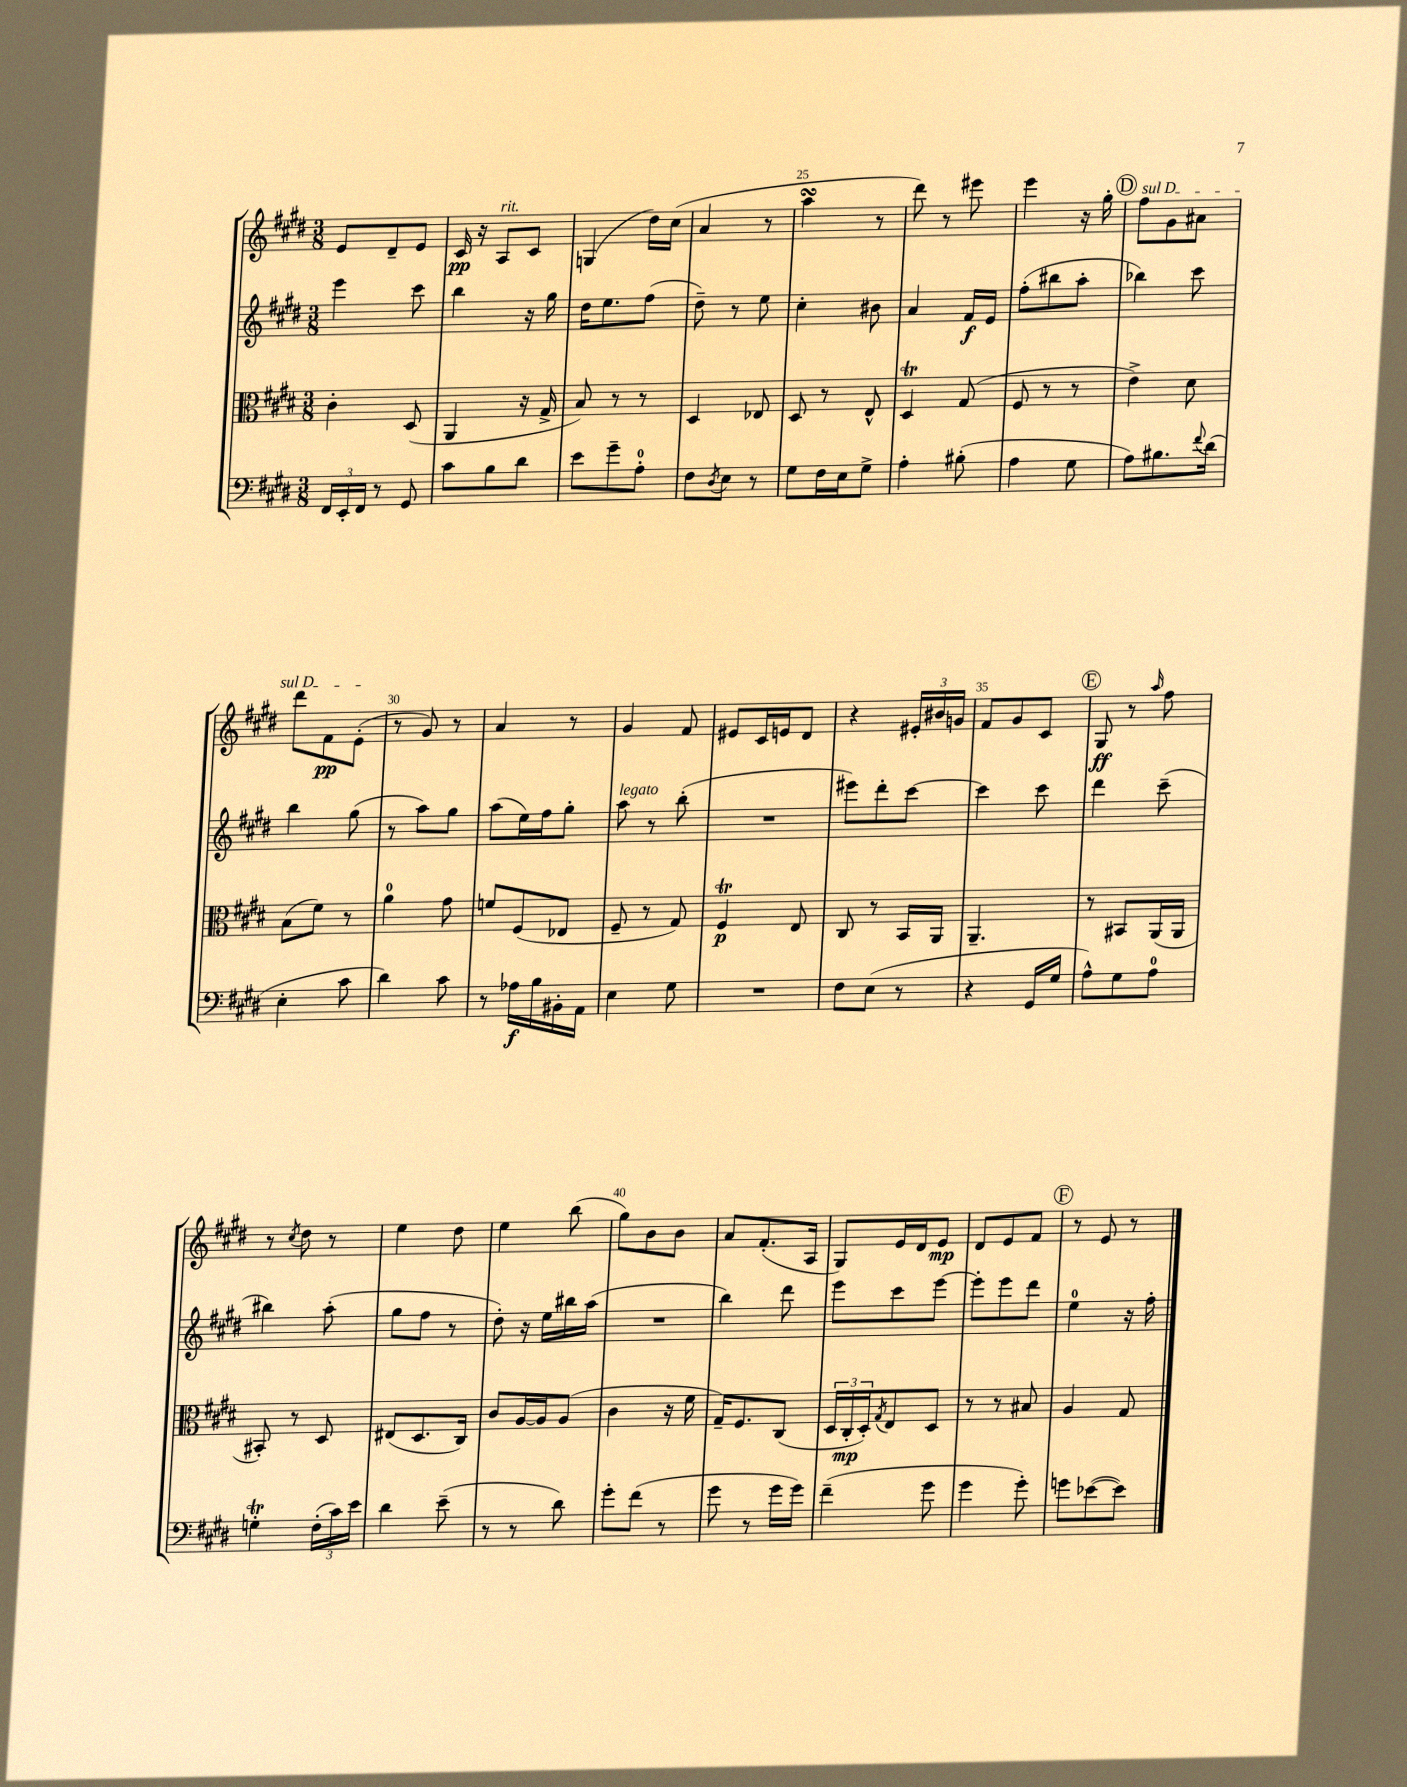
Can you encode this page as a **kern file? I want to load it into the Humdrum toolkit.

**kern	**dynam	**kern	**dynam	**kern	**dynam	**kern	**dynam
*part4	*part4	*part3	*part3	*part2	*part2	*part1	*part1
*staff4	*staff4	*staff3	*staff3	*staff2	*staff2	*staff1	*staff1
*clefF4	*	*clefC3	*	*clefG2	*	*clefG2	*
*k[f#c#g#d#]	*	*k[f#c#g#d#]	*	*k[f#c#g#d#]	*	*k[f#c#g#d#]	*
*M3/8	*	*M3/8	*	*M3/8	*	*M3/8	*
=21	=21	=21	=21	=21	=21	=21	=21
24FF#/LL	.	4c#'\	.	4eee\	.	8e/L	.
24EE'/	.	.	.	.	.	.	.
24FF#/JJ	.	.	.	.	.	.	.
8r	.	.	.	.	.	8d#~/	.
8GG#/	.	(8D#/	.	8ccc#\	.	8e/J	.
=22	=22	=22	=22	=22	=22	=22	=22
8c#\L	.	4AA/	.	4bb\	.	16c#/	pp
.	.	.	.	.	.	16r	.
!	!	!	!	!	!	!LO:TX:a:i:t=rit.	!
8B\	.	.	.	.	.	8A/L	.
8d#\J	.	16r	.	16r	.	8c#/J	.
.	.	16G#^/	.	16gg#\	.	.	.
=23	=23	=23	=23	=23	=23	=23	=23
8e\L	.	8B/)	.	16dd#\KL	.	(4Gn/	.
.	.	.	.	8.ee\	.	.	.
8g#~\	.	8r	.	.	.	.	.
8A'\J	.	8r	.	(8ff#\J	.	16dd#\LL)	.
.	.	.	.	.	.	(16cc#\JJ	.
=24	=24	=24	=24	=24	=24	=24	=24
8F#\L	.	4D#/	.	8dd#~\)	.	4a/	.
8qD#/	.	.	.	.	.	.	.
8E\J	.	.	.	8r	.	.	.
8r	.	8E-X/	.	8ee\	.	8r	.
=25	=25	=25	=25	=25	=25	=25	=25
8G#\L	.	8D#/	.	4cc#'\	.	4aasSSs\	.
16F#\L	.	8r	.	.	.	.	.
16E\J	.	.	.	.	.	.	.
8G#^\J	.	8E^^/	.	8b#X\	.	8r	.
=26	=26	=26	=26	=26	=26	=26	=26
4A'\	.	4D#t/	.	4a/	.	8ddd#\)	.
.	.	.	.	.	.	8r	.
(8B#X'\	.	(8G#/	.	16f#/LL	f	8eee#X\	.
.	.	.	.	16e/JJ	.	.	.
=27	=27	=27	=27	=27	=27	=27	=27
4A\	.	8F#/	.	(8ff#'\L	.	4eee\	.
.	.	8r	.	8bb#X\	.	.	.
8G#\	.	8r	.	8aa'\J	.	16r	.
.	.	.	.	.	.	16gg#'\	.
!!LO:REH:place=s1:t=D
=28	=28	=28	=28	=28	=28	=28	=28
!	!	!	!	!	!	!LO:TX:a:i:t=sul D	!
8A\L)	.	4e^\)	.	4bb-X\)	.	8ff#\L	.
8.B#X\	.	.	.	.	.	8g#\	.
.	.	8d#\	.	8ccc#\	.	8a#X\J	.
8qqf#/	.	.	.	.	.	.	.
(16d#\Jk	.	.	.	.	.	.	.
!!LO:LB:g=z
=29	=29	=29	=29	=29	=29	=29	=29
4E'\	.	(8B\L	.	4bb\	.	8ddd#\L	.
.	.	8f#\J)	.	.	.	8f#\	pp
8c#\	.	8r	.	(8gg#\	.	(8e'\J	.
=30	=30	=30	=30	=30	=30	=30	=30
4d#\)	.	4a\	.	8r	.	8r	.
.	.	.	.	8aa\L)	.	8g#/)	.
8c#\	.	8g#\	.	8gg#\J	.	8r	.
=31	=31	=31	=31	=31	=31	=31	=31
8r	.	8fn/L	.	(8aa\L	.	4a/	.
16A-X\LL	f	(8F#/	.	16ee\L)	.	.	.
16B\	.	.	.	16ff#\J	.	.	.
16BB#X'\	.	8E-X/J	.	8gg#'\J	.	8r	.
16AA\JJ	.	.	.	.	.	.	.
=32	=32	=32	=32	=32	=32	=32	=32
!	!	!	!	!LO:TX:a:i:t=legato	!	!	!
4E\	.	8F#~/	.	8aa\	.	4g#/	.
.	.	8r	.	8r	.	.	.
8G#\	.	8G#/)	.	(8bb'\	.	8f#/	.
=33	=33	=33	=33	=33	=33	=33	=33
4.r	.	4F#T/	p	4.r	.	8e#X/L	.
.	.	.	.	.	.	16c#/L	.
.	.	.	.	.	.	16en/J	.
.	.	8E/	.	.	.	8d#/J	.
=34	=34	=34	=34	=34	=34	=34	=34
8F#\L	.	8C#/	.	8eee#X\L)	.	4r	.
(8E\J	.	8r	.	8ddd#'\	.	.	.
8r	.	16BB/LL	.	[8ccc#\J	.	24e#X'/LL	.
.	.	.	.	.	.	24b#X/	.
.	.	16AA/JJ	.	.	.	.	.
.	.	.	.	.	.	24gn/JJ	.
=35	=35	=35	=35	=35	=35	=35	=35
4r	.	4.AA~/	.	4ccc#\]	.	8f#/L	.
.	.	.	.	.	.	8g#/	.
16GG#/LL	.	.	.	8ccc#\	.	8c#/J	.
16G#/JJ	.	.	.	.	.	.	.
!!LO:REH:place=s1:t=E
=36	=36	=36	=36	=36	=36	=36	=36
8A^^\L)	.	8r	.	4ddd#\	.	8G#/	ff
8G#\	.	8BB#X/L	.	.	.	8r	.
.	.	.	.	.	.	16qqaa/	.
8A\J	.	(16AA/L	.	(8ccc#~\	.	8ff#\	.
.	.	16AA/JJ	.	.	.	.	.
!!LO:LB:g=z
=37	=37	=37	=37	=37	=37	=37	=37
4GnT'\	.	8BB#X'/)	.	4bb#X\)	.	8r	.
.	.	.	.	.	.	8qcc#/	.
.	.	8r	.	.	.	8dd#\	.
(24F#'\LL	.	8D#/	.	(8aa'\	.	8r	.
24c#\)	.	.	.	.	.	.	.
24e\JJ	.	.	.	.	.	.	.
=38	=38	=38	=38	=38	=38	=38	=38
4d#\	.	(8E#X/L	.	8gg#\L	.	4ee\	.
.	.	8.D#/	.	8ff#\J	.	.	.
(8e~\	.	.	.	8r	.	8dd#\	.
.	.	16C#/Jk)	.	.	.	.	.
=39	=39	=39	=39	=39	=39	=39	=39
8r	.	8c#/L	.	8dd#'\)	.	4ee\	.
8r	.	[16A/L	.	16r	.	.	.
.	.	16A/J]	.	16ee\LL	.	.	.
8d#\)	.	(8A/J	.	16bb#X\	.	(8bb\	.
.	.	.	.	(16aa\JJ	.	.	.
=40	=40	=40	=40	=40	=40	=40	=40
8g#'\L	.	4c#\	.	4.r	.	8gg#\L)	.
(8f#\J	.	.	.	.	.	8b\	.
8r	.	16r	.	.	.	8b\J	.
.	.	16f#\	.	.	.	.	.
=41	=41	=41	=41	=41	=41	=41	=41
8g#\	.	16G#~/KL)	.	4bb\)	.	8a/L	.
.	.	8.F#/	.	.	.	.	.
8r	.	.	.	.	.	(8.f#'/	.
16g#\LL	.	(8C#/J	.	8ddd#\	.	.	.
16g#\JJ)	.	.	.	.	.	16A/Jk	.
=42	=42	=42	=42	=42	=42	=42	=42
(4f#~\	.	24D#/LL	.	8eee\L	.	8G#/L)	.
.	.	24C#'/	mp	.	.	.	.
.	.	24D#'/J)	.	.	.	.	.
.	.	8qG#/	.	.	.	.	.
.	.	8E/	.	8ccc#\	.	16e/L	.
.	.	.	.	.	.	16d#/J	.
8g#\	.	8D#/J	.	[8eee\J	.	8e/J	mp
=43	=43	=43	=43	=43	=43	=43	=43
4g#\	.	8r	.	8eee'\L]	.	8d#/L	.
.	.	8r	.	8eee\	.	8e/	.
8g#'\)	.	8B#X/	.	8ddd#\J	.	8f#/J	.
!!LO:REH:place=s1:t=F
=44	=44	=44	=44	=44	=44	=44	=44
8gn\L	.	4A/	.	4ee\	.	8r	.
([8e-X\	.	.	.	.	.	8e/	.
8e-\J])	.	8G#/	.	16r	.	8r	.
.	.	.	.	16ff#'\	.	.	.
==	==	==	==	==	==	==	==
*-	*-	*-	*-	*-	*-	*-	*-
